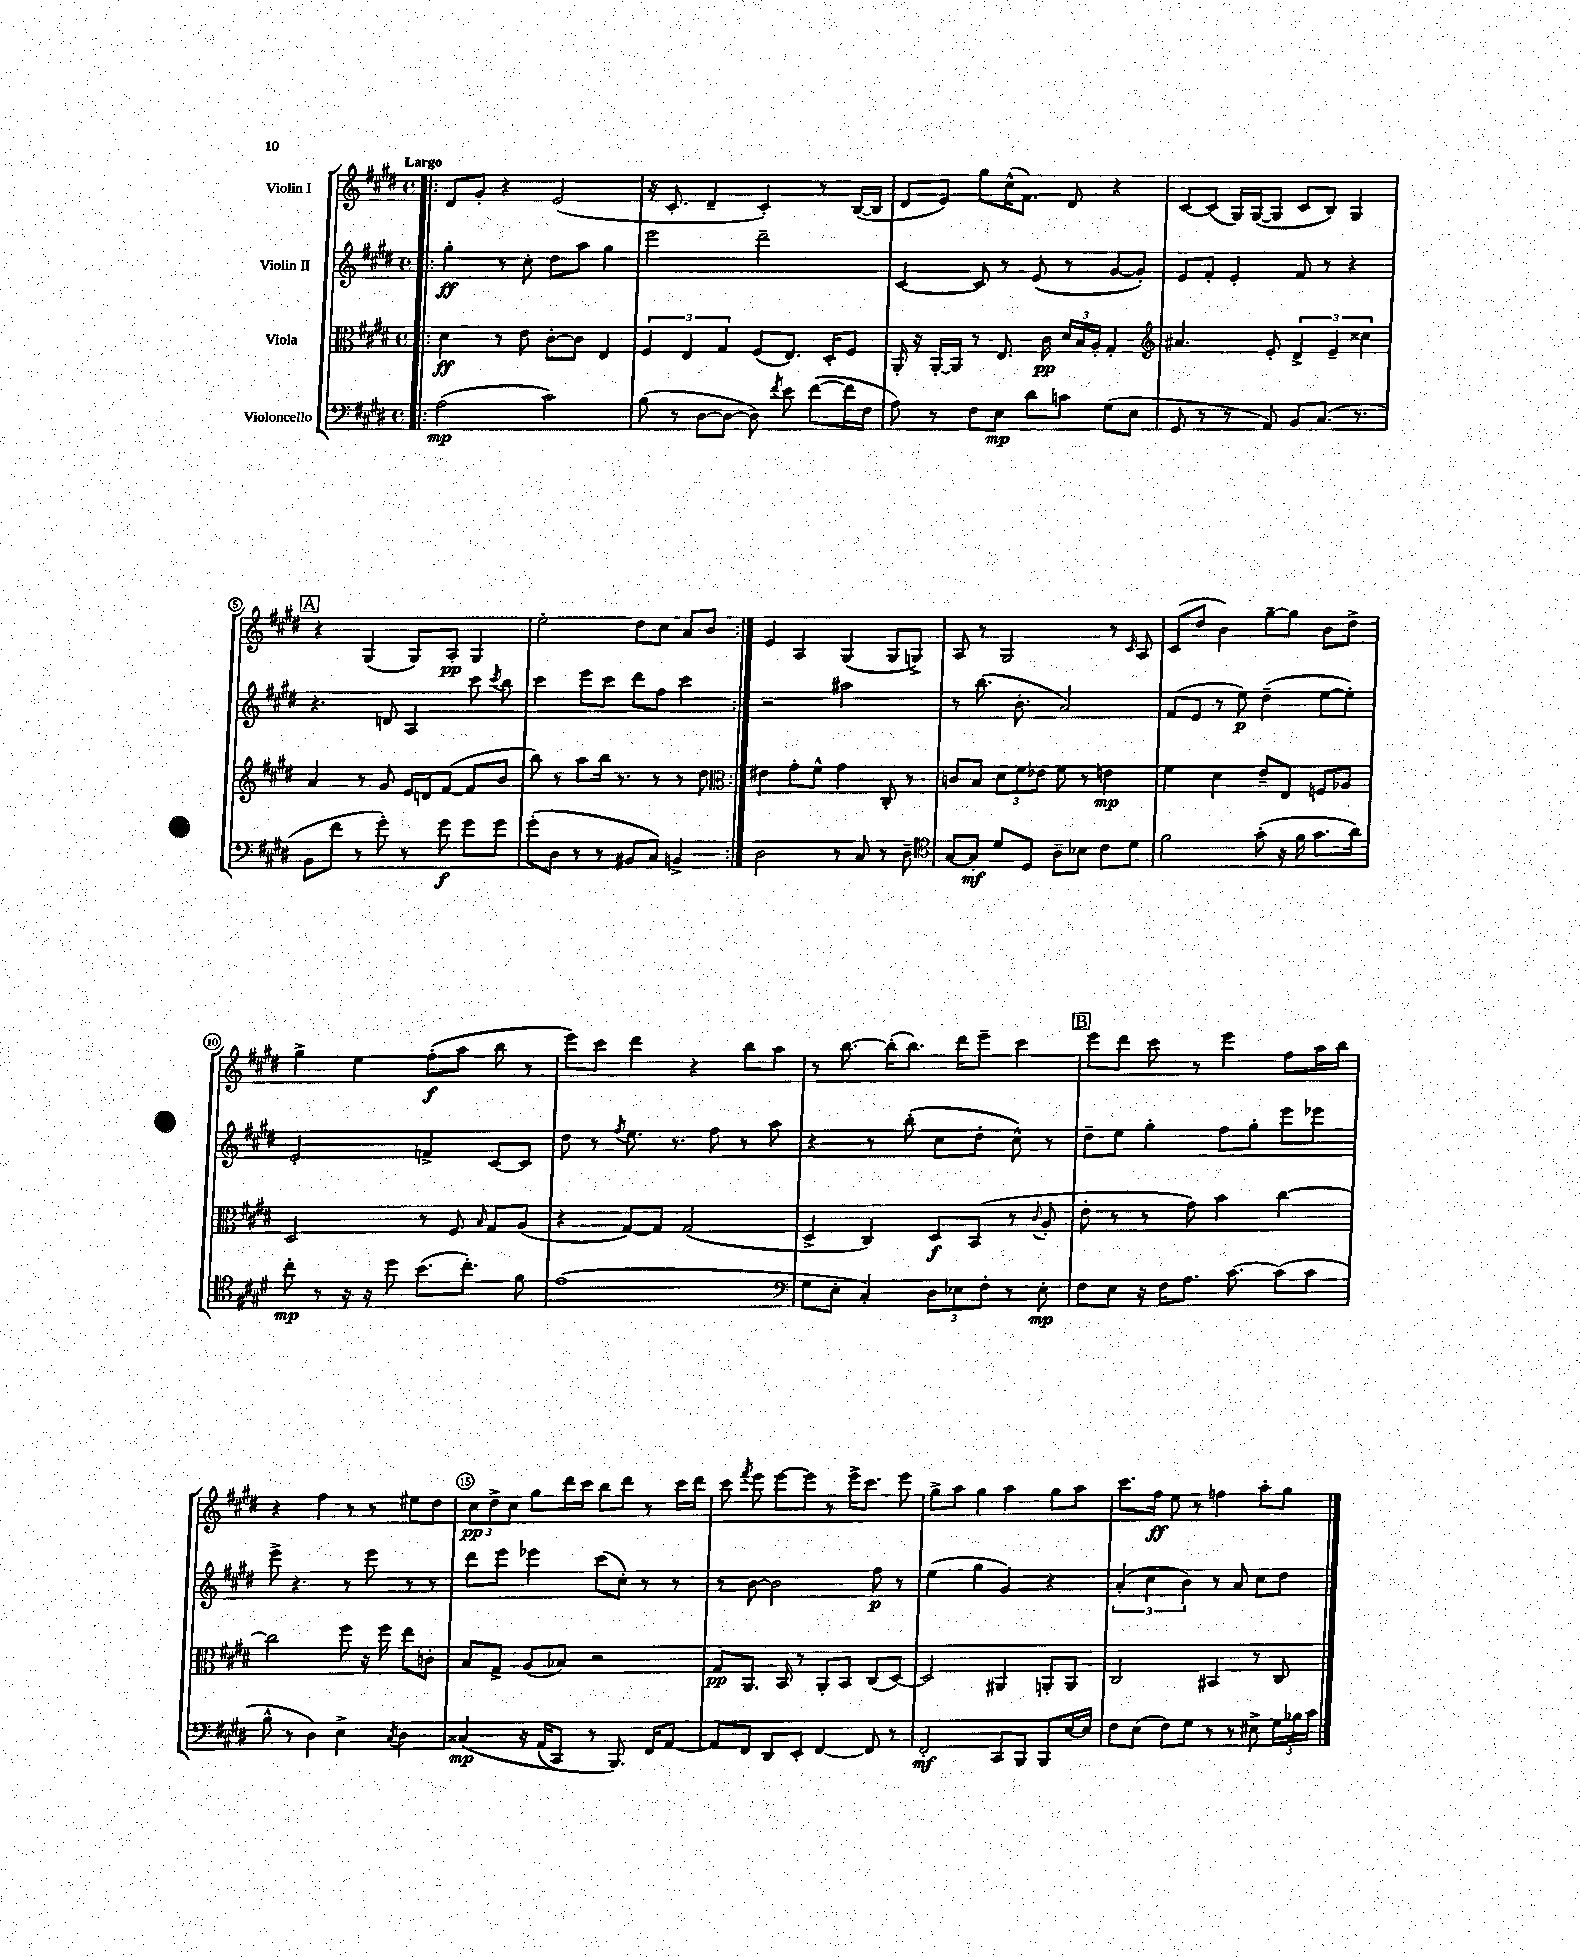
<<
\new StaffGroup <<
\new Staff = "s0" \with { instrumentName = "Violin I" } {
    \clef treble \key e \major \defaultTimeSignature \time 4/4 \tempo "Largo"
    \autoBeamOff \repeat volta 2 { \bar ".|:" dis'8[ gis'8]-. r4 e'2( |
    r16 cis'8.-. dis'4-- cis'4-.) r8 b16[~( b16] |
    dis'8[ e'8]) gis''8[ cis''16-^( fis'8.]) dis'8 r4 |
    cis'8[~ cis'8]( gis16[) gis16~( gis8] cis'8[ b8]) gis4 |
    \mark \markup { \box "A" } r4 gis4( gis8[) a8]-.\pp gis4 |
    e''2-. dis''8[ cis''8] a'8[ b'8] | }
    e'4 a4 gis4( gis8[ g8]->) |
    a8 r8 gis2 r8 \grace { cis'16 } a8 |
    cis'8[( dis''8] b'4) gis''8[~-- gis''8] b'8[ dis''8]-> |
    gis''4-> e''4 fis''8[-.\f( a''8] b''8 r8 |
    e'''8[) cis'''8] dis'''4 r4 b''8[ a''8] |
    r8 b''8.~ b''16[-.( b''8.]) dis'''16[ e'''8]-- cis'''4 |
    \mark \markup { \box "B" } e'''8[ dis'''8] cis'''8 r8 e'''4 fis''8[ a''16 b''16] |
    r4 fis''4 r8 r8 eis''8[ dis''8] |
    \tuplet 3/2 { cis''8[\pp dis''8-> cis''8] } gis''8[ dis'''16 cis'''16] b''8[ dis'''8] r8 cis'''16[ dis'''16] |
    cis'''8 \acciaccatura { fis'''8 } e'''8 e'''8[~ e'''8] r8 e'''16[-> cis'''8.] e'''8 |
    gis''8[-> a''8] gis''4 a''4 gis''8[ a''8] |
    cis'''8.[ fis''16]\ff e''8 r8 f''4 a''8[-. gis''8] \bar "|." |
}
\new Staff = "s1" \with { instrumentName = "Violin II" } {
    \clef treble \key e \major \defaultTimeSignature \time 4/4
    \autoBeamOff \repeat volta 2 { \bar ".|:" gis''4-.\ff r8 cis''8-. dis''8[ a''8] gis''4 |
    e'''2 dis'''2-- |
    cis'4~ cis'8 r8 e'8( r8 gis'8[~ gis'8]-.) |
    e'8[ fis'8]-. e'4-. fis'8 r8 r4 |
    \mark \markup { \box "A" } r4. d'8 a4 cis'''8 \acciaccatura { cis'''8 } b''8 |
    cis'''4 e'''8[ cis'''8] dis'''8[ fis''8] cis'''4 | }
    r2 ais''2 |
    r8 b''8.( b'8.-. a'2) |
    fis'8[( e'8] r8 e''8\p) dis''4--( e''8[~ e''8]-.) |
    e'2-. f'4-> cis'8[~ cis'8] |
    dis''8 r8 \acciaccatura { fis''8 } e''8. r8. fis''8 r8 a''8 |
    r4 r8 b''8-.( cis''8[ dis''8]-. cis''8-^) r8 |
    \mark \markup { \box "B" } dis''8[-- e''8] gis''4-. fis''8[ gis''8]-. e'''8[ ees'''8] |
    e'''8-> r4. r8 e'''8 r8 r8 |
    dis'''8[ e'''8] ees'''4 cis'''8[( cis''8]-.) r8 r8 |
    r8 b'8~ b'2 fis''8\p r8 |
    e''4( gis''4 gis'4) r4 |
    \tuplet 3/2 { a'4-.( cis''4 b'4) } r8 a'8 cis''8[ dis''8] \bar "|." |
}
\new Staff = "s2" \with { instrumentName = "Viola" } {
    \clef alto \key e \major \defaultTimeSignature \time 4/4
    \autoBeamOff \repeat volta 2 { \bar ".|:" dis'4\ff r8 e'8 cis'8[~-. cis'8] e4 |
    \tuplet 3/2 { fis4 e4 gis4 } fis8[( e8.]) dis16[-. fis8] |
    a,16-. r16 a,16[~-. a,16] r8 e8. cis'16\pp \tuplet 3/2 { dis'16[ b16 a16]-. } gis4-. |
    \clef treble ais'4. e'8-. \tuplet 3/2 { dis'4-> e'4-- cisis''4 } |
    \mark \markup { \box "A" } a'4 r8 gis'8 e'16[ d'16 fis'8]~( fis'8[ b'8] |
    b''8) r8 a''8[ b''16] r8. r8 r8 dis''8 | }
    \clef alto eis'4 gis'8[-. fis'8]-^ gis'4 cis8-. r8 |
    c'8[ b8] \tuplet 3/2 { dis'8[ fis'8 ees'8] } fis'8 r8 e'4\mp |
    fis'4 dis'4 e'8[-- e8] f8[ aes8] |
    dis2 r8 fis8 \grace { b16 } gis8[ a8]( |
    r4 gis8[~) gis8] gis2( |
    dis4-> cis4) dis8[\f b,8]( r8 \appoggiatura { cis'8 } a8-. |
    \mark \markup { \box "B" } e'8-. r8 r8 gis'8) b'4 cis''4~ |
    cis''2 fis''8 r16 fis''16 e''8[ c'8]-. |
    b8[ gis8]-> a8[( bes8]) r2 |
    gis8[\pp a,8.] b,16 r8 a,8[-. b,8] cis8[( dis8]~) |
    dis2 ais,4 a,8[-. a,8] |
    cis2 bis,4 r8 cis8 \bar "|." |
}
\new Staff = "s3" \with { instrumentName = "Violoncello" } {
    \clef bass \key e \major \defaultTimeSignature \time 4/4
    \autoBeamOff \repeat volta 2 { \bar ".|:" a2\mp( cis'2) |
    b8( r8 dis8[~ dis8]~ dis8) \acciaccatura { fis'8 } e'8 fis'8[~( fis'16 fis16] |
    a8) r8 fis8[ e8]\mp dis'8[ c'8] gis8[( e8] |
    gis,8 r8 r8 a,8) b,8[ cis8.]( r8. |
    \mark \markup { \box "A" } b,8[ fis'8] r8 gis'8-.) r8 gis'8\f gis'8[ gis'8] |
    gis'8[-.( dis8] r8 r8 bis,8[ cis8]) b,4-> | }
    dis2 r8 cis8 r8 dis8-- |
    \clef tenor gis8[~ gis8]-.\mf dis'8[ dis8] a8[-- bes8] cis'8[ dis'8] |
    fis'2 gis'8-.( r16 fis'16 gis'8.[ a'16]) |
    cis''8-.\mp r8 r16 r16 dis''8 b'8.[( cis''8.]-.) fis'8 |
    e'1( |
    \clef bass gis8[ e8]-. cis4-.) \tuplet 3/2 { dis8[ ees8 fis8]-. } r8 ees8-.\mp |
    \mark \markup { \box "B" } fis8[ e8] r16 fis16[ a8.] cis'8.~ cis'8[( cis'8] |
    b8-^ r8 dis4) e4-> \acciaccatura { cis8 } dis4 |
    cisis4\mp\( r16 a,16[( cis,8]) r8 b,,8.\) fis,16[ a,8]~ |
    a,8[ fis,8] dis,8[ e,8]-. fis,4~ fis,8 r8 |
    fis,2-.\mf cis,8[ b,,8] b,,8[ e16~ e16] |
    fis8[ e8]( fis8[) gis8] r8 r8 eis8-> \tuplet 3/2 { gis16[ bes16 cis'16] } \bar "|." |
}
>>
>>
\layout { \context { \Score \override BarNumber.break-visibility = ##(#f #t #t) barNumberVisibility = #(every-nth-bar-number-visible 5) \override BarNumber.stencil = #(make-stencil-circler 0.1 0.3 ly:text-interface::print) } }
